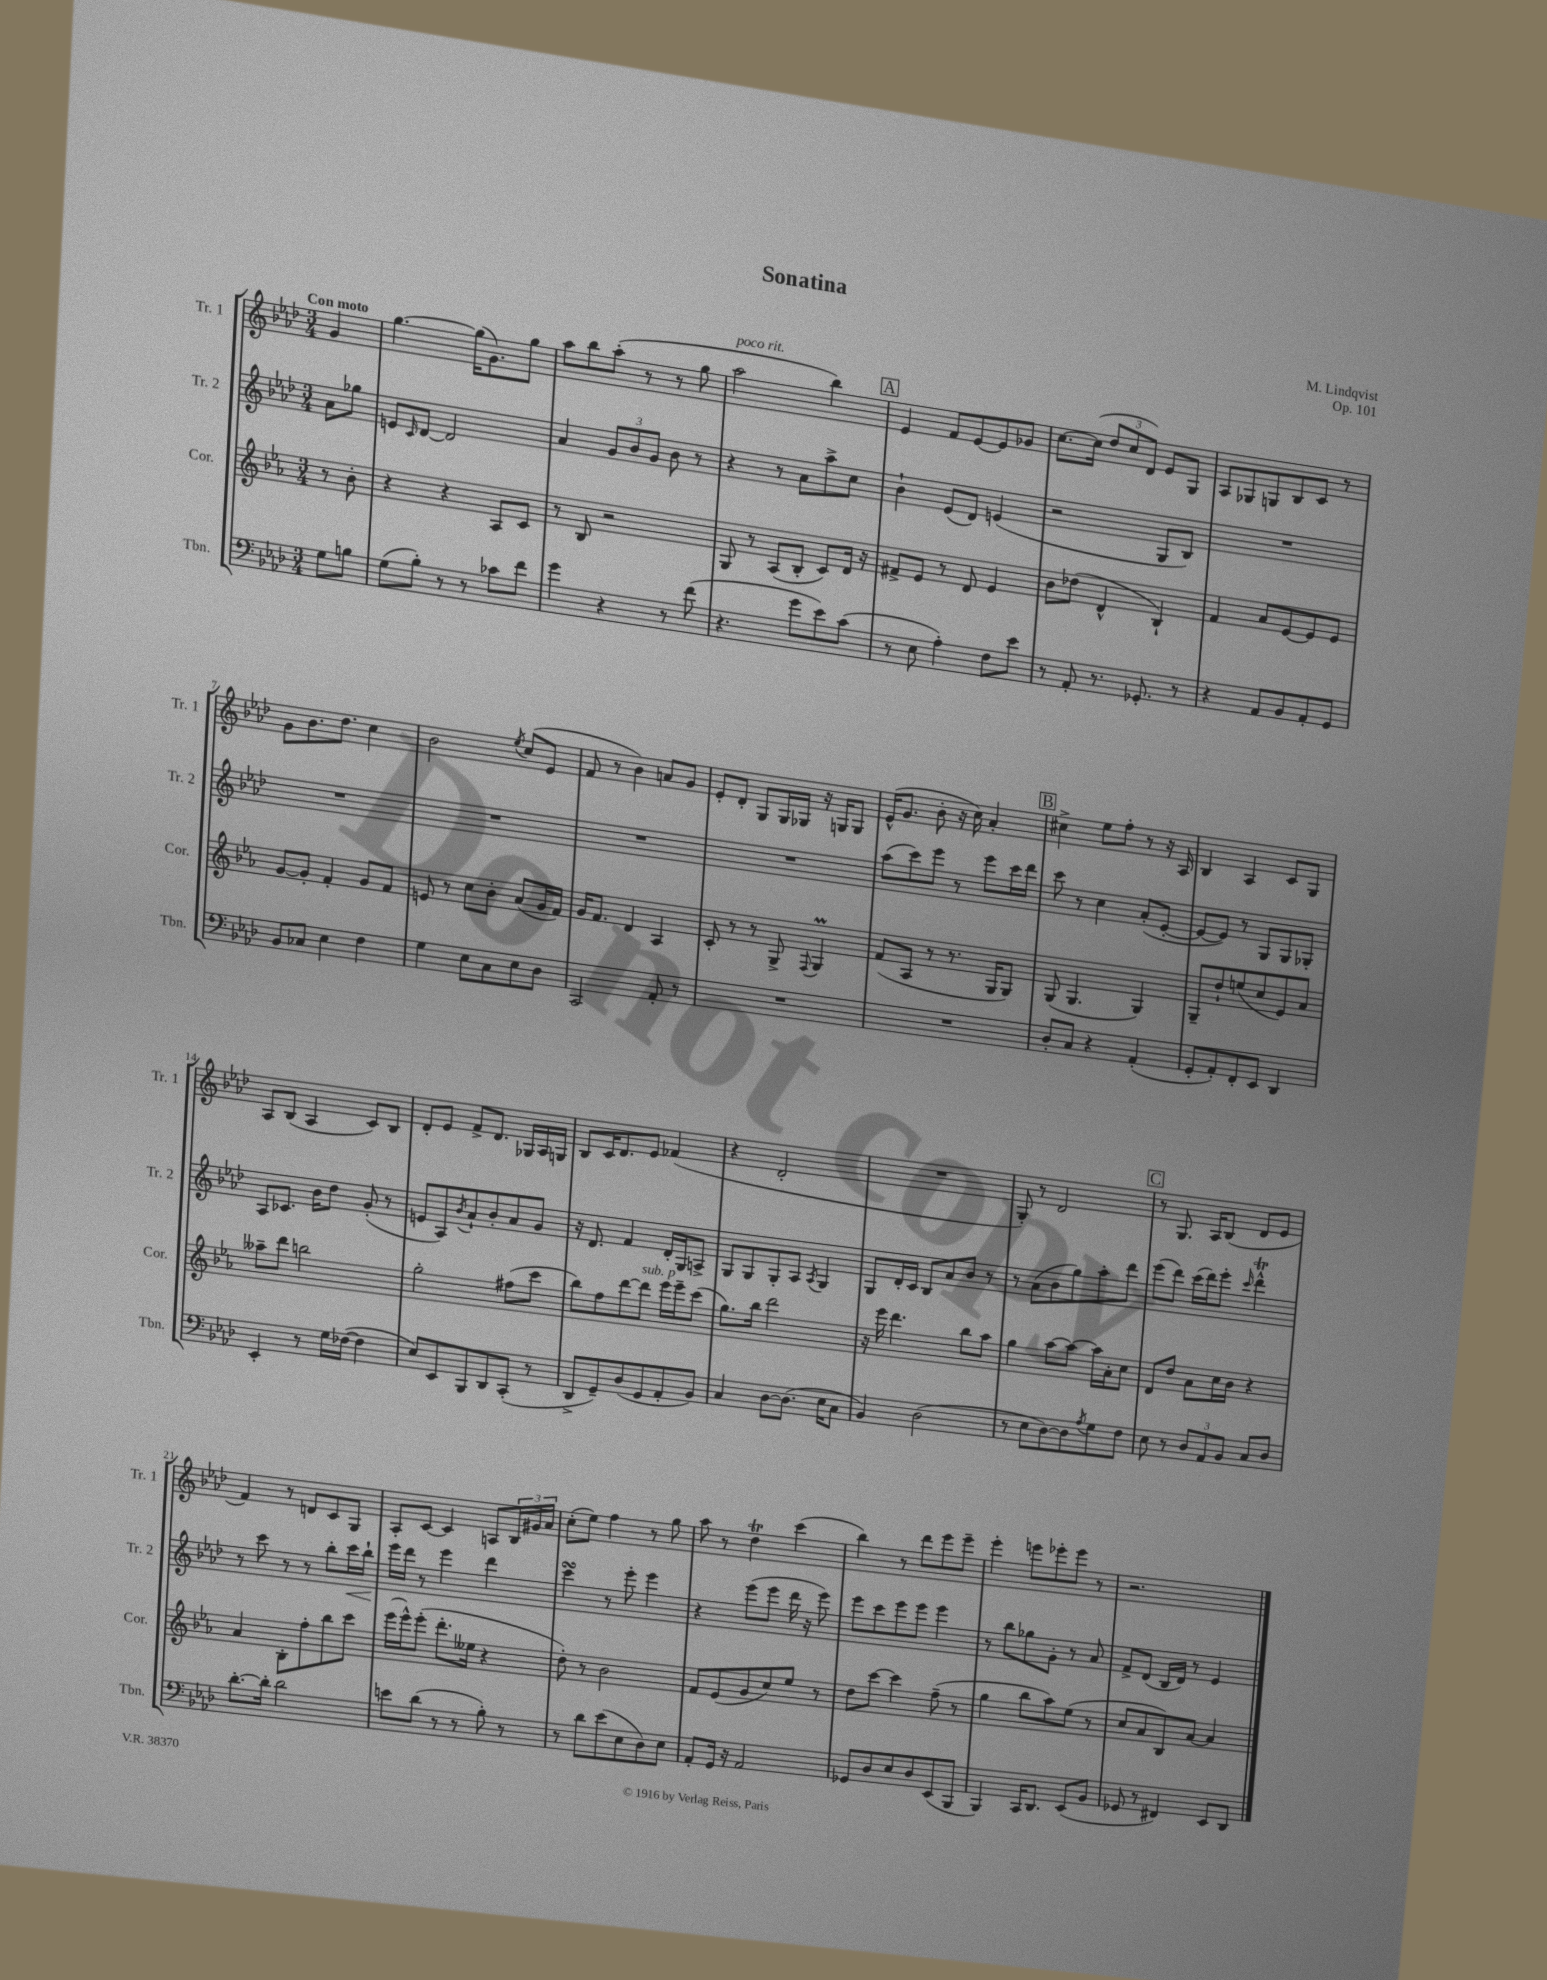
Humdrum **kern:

**kern	**kern	**kern	**kern
*staff4	*staff3	*staff2	*staff1
*clefF4	*clefG2	*clefG2	*clefG2
*k[b-e-a-d-]	*k[b-e-a-]	*k[b-e-a-d-]	*k[b-e-a-d-]
*M3/4	*M3/4	*M3/4	*M3/4
8G\L	8r	8a-\L	4g/
8B\J	8b-'\	8gg-\J	.
=	=	=	=
(8G\L	4r	8e/L	[4.gg\
.	.	16qqc/	.
8B-'\J)	.	[8d-/J	.
8r	4r	2d-/]	.
8r	.	.	(16gg\]LK
.	.	.	8.g\)
8c-\L	8A-/L	.	.
8f\J	8c/J	.	8gg\J
=	=	=	=
4g\	8r	4a-/	8aa-\L
.	8B-/	.	8bb-\
4r	2r	12g/L	(8aa-'\J
.	.	12b-/	.
.	.	.	8r
.	.	12g/J	.
8r	.	8b-\	8r
(8f\	.	8r	8gg\
=	=	=	=
4.r	8G/	4r	2aa-\
.	8r	.	.
.	(8A-/L	8r	.
8g\L	8B-'/J	8a-\L	.
8e-\)	8c/L)	8aa-^\	4bb-\)
(8c\J	16d/Jk	8cc\J	.
.	16r	.	.
=	=	=	=
8r	8f#^/L	4b-`\	4e-/
8E-\	8e-/J	.	.
4A-'\)	8r	(8e-/L	8f/L
.	8d/	8d-/J)	[8e-/
8F\L	4e-/	(4e/	8e-/]
8e-\J	.	.	8g-/J
=	=	=	=
8r	8b-\L	2r	[8.cc\L
8AA-'/	(8dd-\J	.	.
.	.	.	(16cc\]Jk
8.r	4d^^/	.	12dd-/L
.	.	.	12cc/
.	.	.	12d-/J)
8.GG-'/	.	.	.
.	4B-`/)	8G/L	8e-/L
8r	.	8B-/J)	8G/J
=	=	=	=
4r	4f/	2.r	8A-/L
.	.	.	8G-/
8AA-/L	8a-/L	.	8G/
8BB-/	[8e-/	.	8B-/
8AA-'/	8e-/]	.	8c/J
8GG/J	8e-/J	.	8r
=	=	=	=
8BB-/L	[8g/L	2.r	8g\L
8C-/J	8g'/]J	.	8.b-\
4E-\	4f'/	.	.
.	.	.	8.dd-\J
4F\	8g/L	.	4cc\
.	8f/J	.	.
=	=	=	=
4G\	8e/	2.r	2b-\
.	8r	.	.
8E-\L	8cc\L	.	.
8C\	8b-'\J	.	.
.	.	.	8qee-/
8E-\	(8a-/L	.	(8cc/L
8D-\J	16g/L	.	8e-/J
.	16f/JJ)	.	.
=	=	=	=
2CC/	16g/LK	2.r	8f/
.	8.f/J	.	.
.	.	.	8r
.	4d/	.	4b-\)
8AA-'/	4A-/	.	8a/L
8r	.	.	8g/J
=	=	=	=
2.r	8c'/	2.r	8e-'/L
.	8r	.	8d-'/J
.	8r	.	8G/L
.	8G^/	.	16G/L
.	.	.	16G-/JJ
.	8qqF/	.	.
.	4G/	.	16r
.	.	.	16G/LK
.	.	.	8G/J
=	=	=	=
2.r	(8f/L	(8aa-\L	(16e-^^/LK
.	.	.	8.g/J
.	8A-/J	8ccc\)	.
.	8r	8eee-\J	8b-'\
.	8.r	8r	16r
.	.	.	16cc\)
.	.	8eee-\L	4a-'/
.	16G/LK	.	.
.	8G/J)	16ccc\L	.
.	.	16ddd-\JJ	.
=	=	=	=
8D-'/L	(8G/	8ccc\	4cc#^\
8C/J	4.G/	8r	.
4r	.	4cc\	8ee-\L
.	.	.	8ff'\J
(4AA-'/	4G/)	(8a-'/L	8r
.	.	[8e-'/J	16r
.	.	.	16A-/
=	=	=	=
8GG'/L	8G~/L	8e-/_L	4B-/
8AA-'/)	8dd`/	8e-/]J)	.
8FF'/	(8ee/	8r	4A-/
8EE-/J	8cc/	8G/L	.
4DD-/	8e-/)	8G/	8c/L
.	8a-/J	8G-'/J	8G/J
=	=	=	=
4EE-'/	8aa--~\L	8A-/L	8A-/L
.	8ddd\J	8.c-/J	(8B-/J
8r	2bb\	.	4A-/
.	.	16b-\LK	.
16G\LL	.	8dd-\J	.
([16F-\JJ	.	.	.
4F-\]	.	(8g'/	8c/L)
.	.	8r	8B-/J
=	=	=	=
8E-/L)	2gg'\	8e/L	8d-'/L
8EE-/	.	8A-/)	8e-/J
.	.	8qb-/	.
8BBB-/	.	8a-`/	8f^/L
8DD-/	.	8b-'/	8.d-/J
(8CC'/J	(8ff#\L	8a-/	.
.	.	.	16G-/LL
8r	8ccc\J	8g/J	16A-/
.	.	.	16G/JJ
=	=	=	=
8DD-^/L	8bb-\L)	16r	8B-/L
.	.	8.d-/	.
8GG~/)	8ff\	.	16c/K
.	.	.	8.d-/
(8D-/	[8ddd\	4f/	.
8GG/	8ddd\]J	.	8e-/J
8AA-'/	16eee-\LL	16d-'/LL	(4f-/
.	16eee-~\J	16G/J	.
8BB-/J)	(8ccc\J	8A^/J	.
=	=	=	=
4C/	8.gg\L)	8G/L	4r
.	.	8G/	.
.	16bb-\Jk	.	.
[8D-\L	2ddd\	8G'/	2d-'/
(8.D-\]J	.	8A-/J	.
.	.	8qA-/	.
.	.	4G/	.
16E-\LK	.	.	.
8C\J	.	.	.
=	=	=	=
4BB-/)	16r	8G/L	2.r
.	16eee-\	.	.
.	4.ddd\	16d-'/L	.
.	.	16c/JJ	.
(2D-\	.	8B-/L	.
.	.	8a-/	.
.	8bb-\L	8b-/J	.
.	8aa-\J	8r	.
=	=	=	=
8r	4gg\	8r	8G'/)
8E-\L	.	(8a-\L	8r
[8D-\)	[8aa-\L	8b-\	2d-/
8D-\]	8aa-\_J	8gg\)	.
8qA-/	.	.	.
8G\	16aa-\]LL	8aa-'\	.
.	16a-'\J	.	.
8F\J	8cc\J	8ddd-\J	.
=	=	=	=
8E-\	8d/L	(8eee-\L	8r
8r	8dd/J	8ddd-\J)	8.G/
12D-/L	8a-\L	(16ccc\LL	.
.	.	16ddd-\J)	16A-/LK
12AA-/	.	.	.
.	16cc\L	8eee-'\J	(8B-/J
12BB-/J	.	.	.
.	16b-\JJ	.	.
.	.	16qqccc/	.
8C/L	4r	4ddd-^^\	8d-/L
8D-/J	.	.	8e-/J
=	=	=	=
[8.d-'\L	4a-/	8r	4f/)
.	.	8ccc\	.
16d-'\]Jk	.	.	.
2d-\	8B-'\L	8r	8r
.	8ff'\	8r	8d/L
.	8bb-\	8bb-'\L	8c/
.	8ccc\J	16ccc\L	8G/J
.	.	16bb-`\JJ	.
=	=	=	=
8e\L	(16eee-\LL	16eee-\LL	8A-'/L
.	16eee-^^\J)	16ddd-\JJ	.
(8d-\J	(8eee-'\J	8r	[8c/J
8r	8.ddd'\L	4eee-\	4c/]
8r	.	.	.
.	16ee--\Jk	.	.
8B-'\)	4r	4ddd-\	8A/L
8r	.	.	24B-/L
.	.	.	24g#/
.	.	.	24a-/JJ
=	=	=	=
8r	8dd'\)	4ccc\	(8cc'\L
8d-\L	8r	.	8ee-\J)
(8e-\	2b-\	8r	4ff\
8E-\	.	8eee-'\	.
8D-\)	.	4eee-\	8r
8E-\J	.	.	8gg\
=	=	=	=
8AA-'/L	8f/L	4r	8aa-\
16GG/Jk	(8e-/	.	8r
16r	.	.	.
2AA-/	8g/	(8eee-\L	4dd-\
.	8cc/)	8eee-\J	.
.	8ee-/J	16ddd-\	(4ccc\
.	.	16r	.
.	8r	8eee-\)	.
=	=	=	=
8GG-/L	8dd\L	8eee-\L	4bb-\)
8D-/	[8ccc\J	8ccc\	.
8E-/	4ccc\]	8eee-\	8r
8D-/	.	8eee-\J	8ddd-\L
(8EE-/	(8ff~\	4eee-\	8eee-\
8BBB-/J	8r	.	8eee-~\J
=	=	=	=
4BBB-/)	4gg\	8r	4eee-'\
.	.	8bb-\L	.
16CC/LK	8bb-\L	8gg-\	8eee\L
8.DD-/J	.	.	.
.	8aa-\)	8g'\J	8eee-'\
(8EE-/L	(8ee-\J	8r	8eee-\J
8BB-/J	8r	8a-/	8r
=	=	=	=
8GG-/	8cc/L	8f^/L	2.r
8r	8a-/	(8d-/J	.
4FF#/)	8B-/)	16B-/LL	.
.	.	16d-/JJ)	.
.	[8a-/J	8r	.
8EE-/L	4a-/]	4e-/	.
8DD-/J	.	.	.
==	==	==	==
*-	*-	*-	*-
